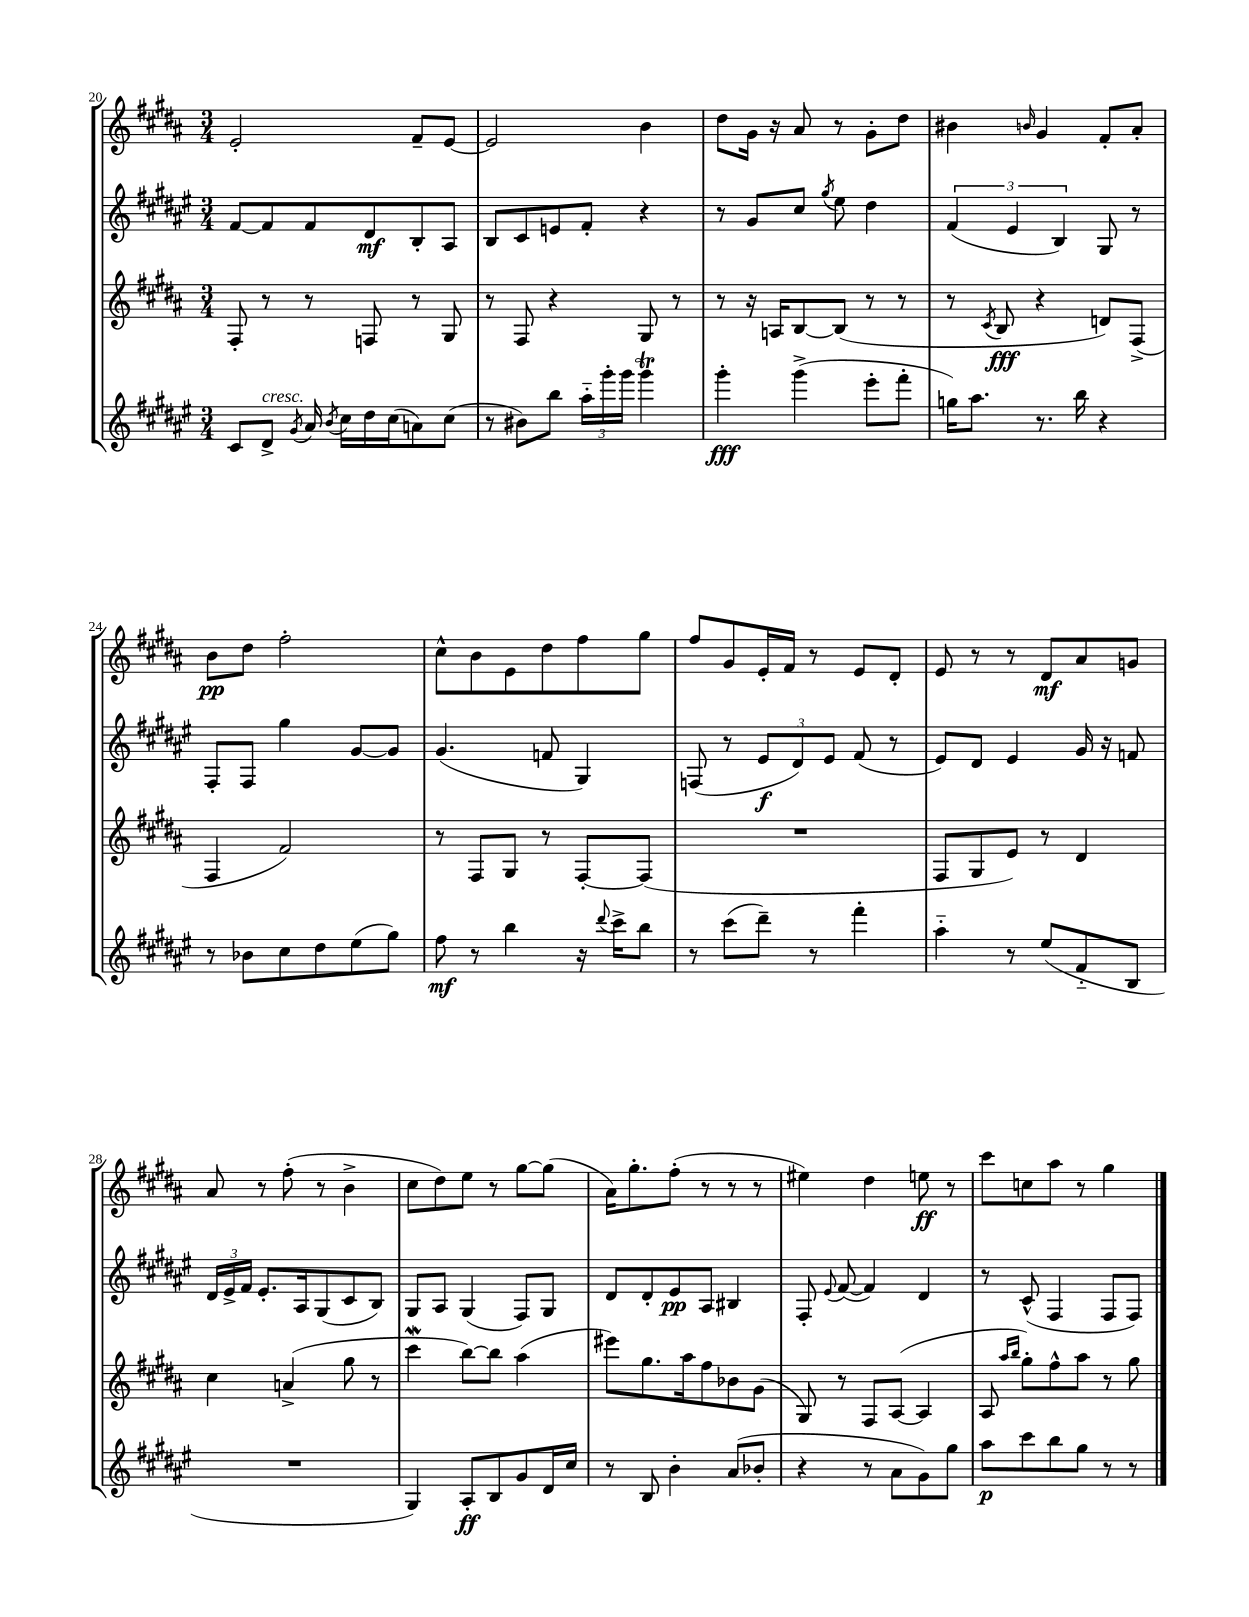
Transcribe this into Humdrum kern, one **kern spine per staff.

**kern	**kern	**kern	**kern
*staff4	*staff3	*staff2	*staff1
*clefG2	*clefG2	*clefG2	*clefG2
*k[f#c#g#d#a#e#]	*k[f#c#g#d#a#]	*k[f#c#g#d#a#e#]	*k[f#c#g#d#a#]
*M3/4	*M3/4	*M3/4	*M3/4
8c#	8F#'	[8f#	2e'
8d#^	8r	8f#]	.
8qg#	.	.	.
16a#	8r	8f#	.
8qb	.	.	.
16cc#	.	.	.
16dd#	8F	8d#	.
(16cc#	.	.	.
8a)	8r	8B'	8f#~
(8cc#	8G#	8A#	[8e
=	=	=	=
8r	8r	8B	2e]
8b#)	8F#	8c#	.
8bb	4r	8e	.
24aa#'~	.	8f#'	.
24ggg#'	.	.	.
24ggg#	.	.	.
4ggg#	8G#	4r	4b
.	8r	.	.
=	=	=	=
4ggg#'	8r	8r	8dd#
.	16r	8g#	16g#
.	16A	.	16r
(4ggg#^	[8B	8cc#	8a#
.	.	8qgg#	.
.	(8B]	8ee#	8r
8eee#'	8r	4dd#	8g#'
8fff#'	8r	.	8dd#
=	=	=	=
16gg)	8r	(6f#	4b#
8.aa#	.	.	.
.	8qc#	.	.
.	8B	.	.
.	.	6e#	.
.	.	.	16qqb
8.r	4r	.	4g#
.	.	6B)	.
16bb	.	.	.
4r	8d)	8G#	8f#'
.	(8F#^	8r	8a#'
=	=	=	=
8r	4F#	8F#'	8b
8b-	.	8F#	8dd#
8cc#	2f#)	4gg#	2ff#'
8dd#	.	.	.
(8ee#	.	[8g#	.
8gg#)	.	8g#]	.
=	=	=	=
8ff#	8r	(4.g#	8cc#^^
8r	8F#	.	8b
4bb	8G#	.	8e
.	8r	8f	8dd#
16r	[8F#'	4G#)	8ff#
8qqddd#	.	.	.
16ccc#^	.	.	.
8bb	(8F#]	.	8gg#
=	=	=	=
8r	2.r	(8F	8ff#
(8ccc#	.	8r	8g#
8ddd#~)	.	12e#	16e'
.	.	.	16f#
.	.	12d#)	.
8r	.	.	8r
.	.	12e#	.
4fff#'	.	(8f#	8e
.	.	8r	8d#'
=	=	=	=
4aa#'~	8F#	8e#)	8e
.	8G#	8d#	8r
8r	8e)	4e#	8r
(8ee#	8r	.	8d#
8f#'~	4d#	16g#	8a#
.	.	16r	.
8B	.	8f	8g
=	=	=	=
2.r	4cc#	24d#	8a#
.	.	24e#^	.
.	.	24f#	.
.	.	8.e#'	8r
.	(4a^	.	(8ff#'
.	.	16A#	.
.	.	(8G#	8r
.	8gg#	8c#	4b^
.	8r	8B)	.
=	=	=	=
4G#)	4ccc#	8G#	8cc#
.	.	8A#	8dd#)
8A#'	[8bb)	(4G#	8ee
8B	8bb]	.	8r
8g#	(4aa#	8F#)	[8gg#
16d#	.	8G#	(8gg#]
16cc#	.	.	.
=	=	=	=
8r	8eee#)	8d#	16a#)
.	.	.	8.gg#'
8B	8.gg#	8d#'	.
4b'	.	8e#	(8ff#'
.	16aa#	.	.
.	8ff#	8A#	8r
(8a#	8b-	4B#	8r
8b-'	(8g#	.	8r
=	=	=	=
4r	8G#)	8F#'	4ee#)
.	.	8qqe#	.
.	8r	([8f#	.
8r	8F#	4f#])	4dd#
8a#	([8A#	.	.
8g#)	4A#]	4d#	8ee
8gg#	.	.	8r
=	=	=	=
8aa#	8A#	8r	8ccc#
.	16qqaa#	.	.
.	16qqbb	.	.
8ccc#	8gg#')	(8c#^^	8cc
8bb	8ff#^^	4F#	8aa#
8gg#	8aa#	.	8r
8r	8r	8F#	4gg#
8r	8gg#	8F#)	.
==	==	==	==
*-	*-	*-	*-
